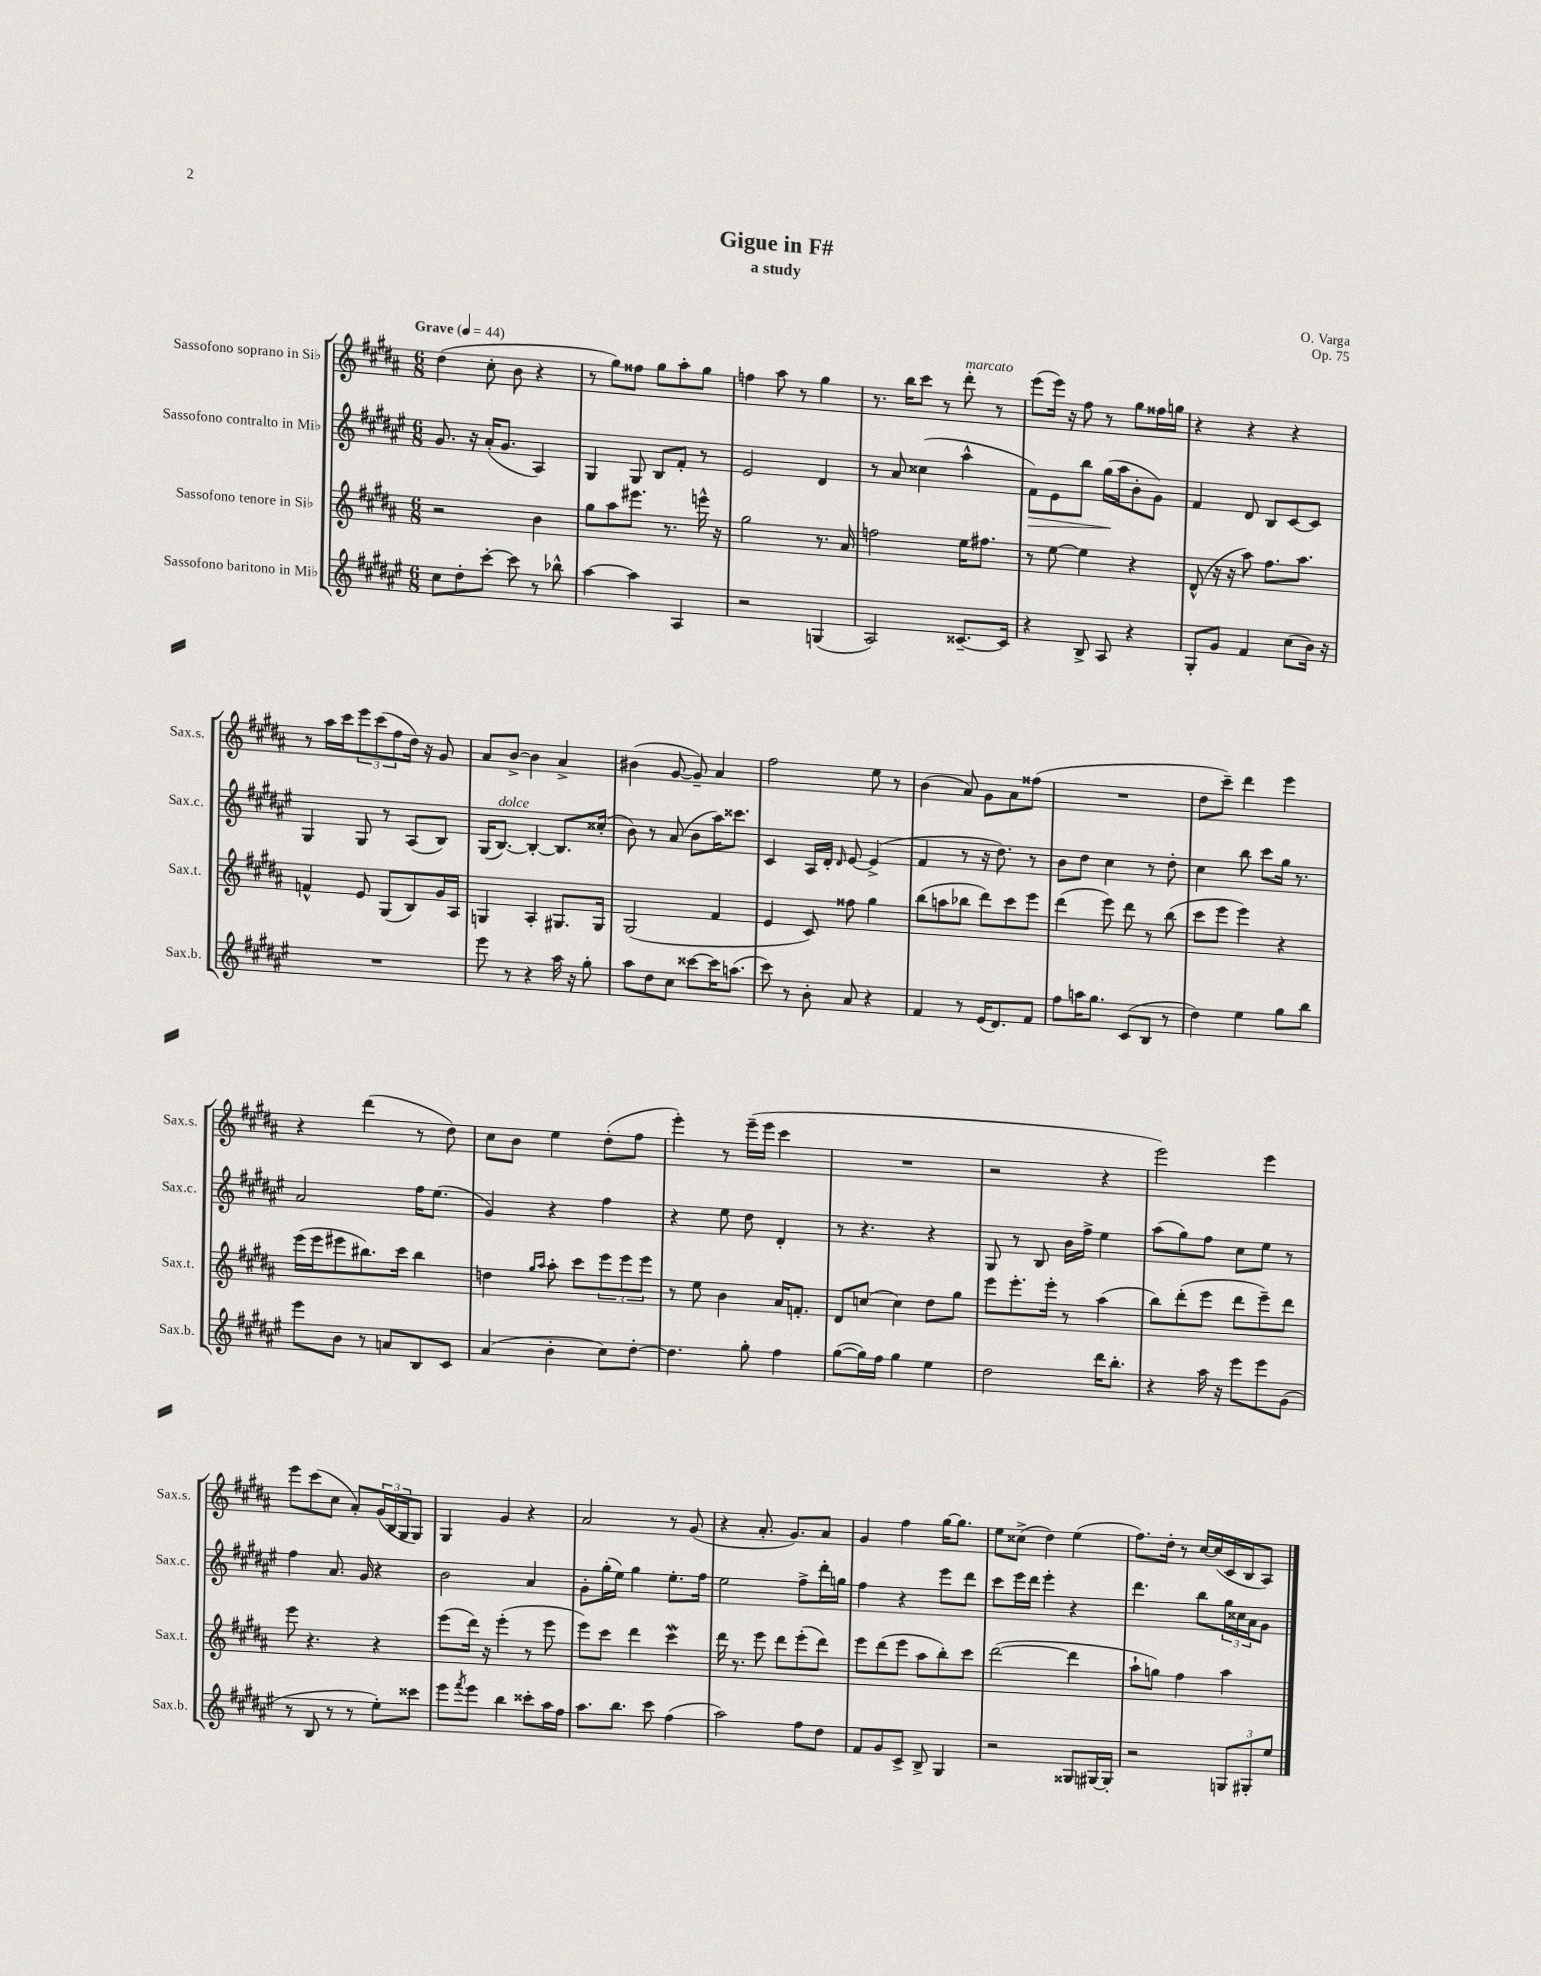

**kern	**kern	**kern	**kern
*staff4	*staff3	*staff2	*staff1
*clefG2	*clefG2	*clefG2	*clefG2
*k[f#c#g#d#a#e#]	*k[f#c#g#d#a#]	*k[f#c#g#d#a#e#]	*k[f#c#g#d#a#]
*M6/8	*M6/8	*M6/8	*M6/8
*MM44	*MM44	*MM44	*MM44
8cc#	2r	8.g#	(4dd#
8dd#'	.	.	.
.	.	16r	.
[8ccc#'	.	(16a#'	8cc#'
.	.	8.g#	.
8ccc#]	.	.	8b
8r	4b	4A#)	4r
8bb-^^	.	.	.
=	=	=	=
[4aa#	8gg#	4G#	8r
.	8aa#	.	8gg#)
4aa#]	8.eee#	8G#	8ff##
.	.	8B	8gg#
.	8.r	.	.
4A#	.	8f#'	8aa#'
.	16eee^^	8r	8gg#
.	16r	.	.
=	=	=	=
2r	2gg#	2e#	4ff
.	.	.	8aa#
.	.	.	8r
(4G	8.r	4d#	4gg#
.	16a#	.	.
=	=	=	=
2A#)	2ff	8r	8.r
.	.	8a#	.
.	.	.	16bb
.	.	(4cc##	8ccc#
.	.	.	8r
[8.c##~	16ee	4aa#^^	8ddd#'
.	8.ff#	.	.
.	.	.	8r
16c##]	.	.	.
=	=	=	=
4r	8r	8f#)	(8eee
.	[8ee	8e#	16eee)
.	.	.	16r
8B^	4ee]	8bb	8ff#
8A#	.	(16gg#	8r
.	.	16aa#	.
4r	4r	8b'	8gg#
.	.	8g#)	16ff##
.	.	.	16gg
=	=	=	=
8G#'	(8d#^^	4f#	4r
8g#	16r	.	.
.	16r	.	.
4f#	8aa#)	8d#	4r
.	8.ff#	8B	.
(8cc#	.	[8c#	4r
.	8.aa#	.	.
16b)	.	8c#]	.
16r	.	.	.
=	=	=	=
2.r	4f^^	4G#	8r
.	.	.	16aa#
.	.	.	16ccc#
.	8e	8G#	12eee
.	.	.	(12ccc#
.	(8G#	8r	.
.	.	.	12ff#
.	8B)	(8A#	16dd#)
.	.	.	16r
.	16g#	8B)	8g#
.	16A#	.	.
=	=	=	=
8eee#	4G	(16G#	8a#
.	.	[8.B)	.
8r	.	.	[8b^
4r	4A#'	4B'_	4b]
16aa#	8.G#	8.B]	4a#^
16r	.	.	.
8gg#'	.	.	.
.	16G#	(16cc##'	.
=	=	=	=
8aa#	(2G#	8b)	(4b#
8dd#	.	8r	.
8cc#	.	(8a#	[8g#
[8ccc##	.	8b	8g#~])
16ccc##]	4f#	16aa#)	4a#
(8.aa	.	8.ccc##	.
=	=	=	=
8ccc#)	4e	4c#	2ff#
8r	.	.	.
8b'	8c#)	16A#	.
.	.	16d#'	.
.	.	16qqd#	.
8a#	8ff##	[8e#	.
4r	4gg#	(4e#^]	8ee
.	.	.	8r
=	=	=	=
4f#	(8bb	4f#	(4b
.	8aa	.	.
8r	8bb-	8r	8a#)
(16e#	8ddd#)	16r	8g#
8.d#)	.	8.dd#)	.
.	8ccc#	.	8a#
8f#	8eee	8r	(8ff##
=	=	=	=
8ff#	(4ddd#	8b	2.r
16aa	.	8dd#	.
8.gg#	.	.	.
.	8eee)	4cc#	.
(8c#	8ddd#	.	.
8B	8r	8r	.
8r	(8bb	8dd#'	.
=	=	=	=
4dd#)	8ccc#	4cc#	8dd#
.	8eee	.	8ccc#~)
4ee#	4eee)	8bb	4ddd#
.	.	8ccc#	.
8gg#	4r	16gg#	4eee
.	.	8.r	.
8bb	.	.	.
=	=	=	=
8eee#	(16eee	2a#	4r
.	16eee	.	.
8b	8eee#	.	.
8r	8.bb#)	.	(4ddd#
8a	.	.	.
.	16ccc#	.	.
8B	4bb#	16ff#	8r
.	.	(8.ee#	.
8c#	.	.	8dd#)
=	=	=	=
(4a#	4dd	4g#)	8cc#
.	.	.	8b
.	16qqgg#	.	.
.	16qqaa#	.	.
4b'	8aa#'	4r	4ee
.	8ccc#	.	.
8cc#)	12eee	4ff#	(8dd#'
.	12eee	.	.
[8dd#'	.	.	8ff#
.	12eee	.	.
=	=	=	=
4.dd#]	8r	4r	4eee')
.	8ee	.	.
.	4b	8ee#	8r
8gg#'	.	8dd#	(16eee~
.	.	.	16eee
4ff#	16a#	4d#'	4ccc#
.	8.f'	.	.
=	=	=	=
([8gg#	8d#	8r	2.r
16gg#])	(8cc	4.r	.
16ff#	.	.	.
4gg#	4cc)	.	.
4ee#	8dd#	4r	.
.	8gg#	.	.
=	=	=	=
2dd#	8eee	8G#	2r
.	8.eee'	8r	.
.	.	8B	.
.	16eee'	.	.
.	8r	16b	.
.	.	16ff#^	.
16ddd#	(4aa#	4ee#	4r
8.bb'	.	.	.
=	=	=	=
4r	8bb)	(8aa#	2eee)
.	(8ddd#'	8gg#)	.
16aa#	8eee	8ff#	.
16r	.	.	.
8eee#	8ddd#	8cc#	.
8eee#	8eee~)	8ee#	4eee
(8g#	8ddd#	8r	.
=	=	=	=
8r	8eee	4ff#	8eee
8B	4.r	.	(8ccc#
8r	.	8.a#	8cc#
8r	.	.	8a#')
.	.	16g#	.
8ee#')	4r	4r	(24g#
.	.	.	24B
.	.	.	24G#
8ccc##	.	.	8G#)
=	=	=	=
8eee#	(8eee	2b	4G#
8qfff#	.	.	.
8eee#	16ddd#)	.	.
.	16r	.	.
4bb	(4eee'	.	4g#
8ccc##'	8r	4a#	4r
16aa#	8eee	.	.
16ff#	.	.	.
=	=	=	=
8.aa#	8eee)	8g#'	2a#
.	8ccc#	(16gg#'	.
8.bb	.	16ee#)	.
.	4ddd#	4gg#	.
8ccc#	.	.	.
(4ff#	4ccc#	8.ee#'	8r
.	.	.	(8g#
.	.	16ff#	.
=	=	=	=
2aa#)	16ddd#	2ee#	4r
.	8.r	.	.
.	8eee	.	8.a#'
.	8ddd#	.	.
.	.	.	8.g#)
8ff#	(8eee'	8ff#^	.
8dd#	8ddd#)	16ddd#'	8a#
.	.	16gg	.
=	=	=	=
8f#	8eee	4ff#	4g#
8g#	(8ddd#	.	.
8c#^	8eee	4r	4ff#
8B^	8aa#	.	.
4G#	8bb')	8eee#	[16gg#
.	.	.	8.gg#]
.	8ccc#	8ddd#	.
=	=	=	=
2r	([2ddd#	8ccc#	8ee
.	.	16eee#	(8cc##^
.	.	16ddd#	.
.	.	4eee#'	4dd#)
8G##	4ddd#]	4r	(4ee
[16G#	.	.	.
16G#']	.	.	.
=	=	=	=
2r	8aa#`	4.ddd#	8.ff#)
.	8gg)	.	.
.	.	.	16dd#'
.	4ff#	.	8r
.	.	8bb	[16cc#
.	.	.	(16cc#]
12G	4aa#	24gg#	16c#
.	.	24cc##	.
.	.	.	16B
12G#'	.	24a#	.
.	.	8g#	8A#)
12ee#	.	.	.
==	==	==	==
*-	*-	*-	*-
